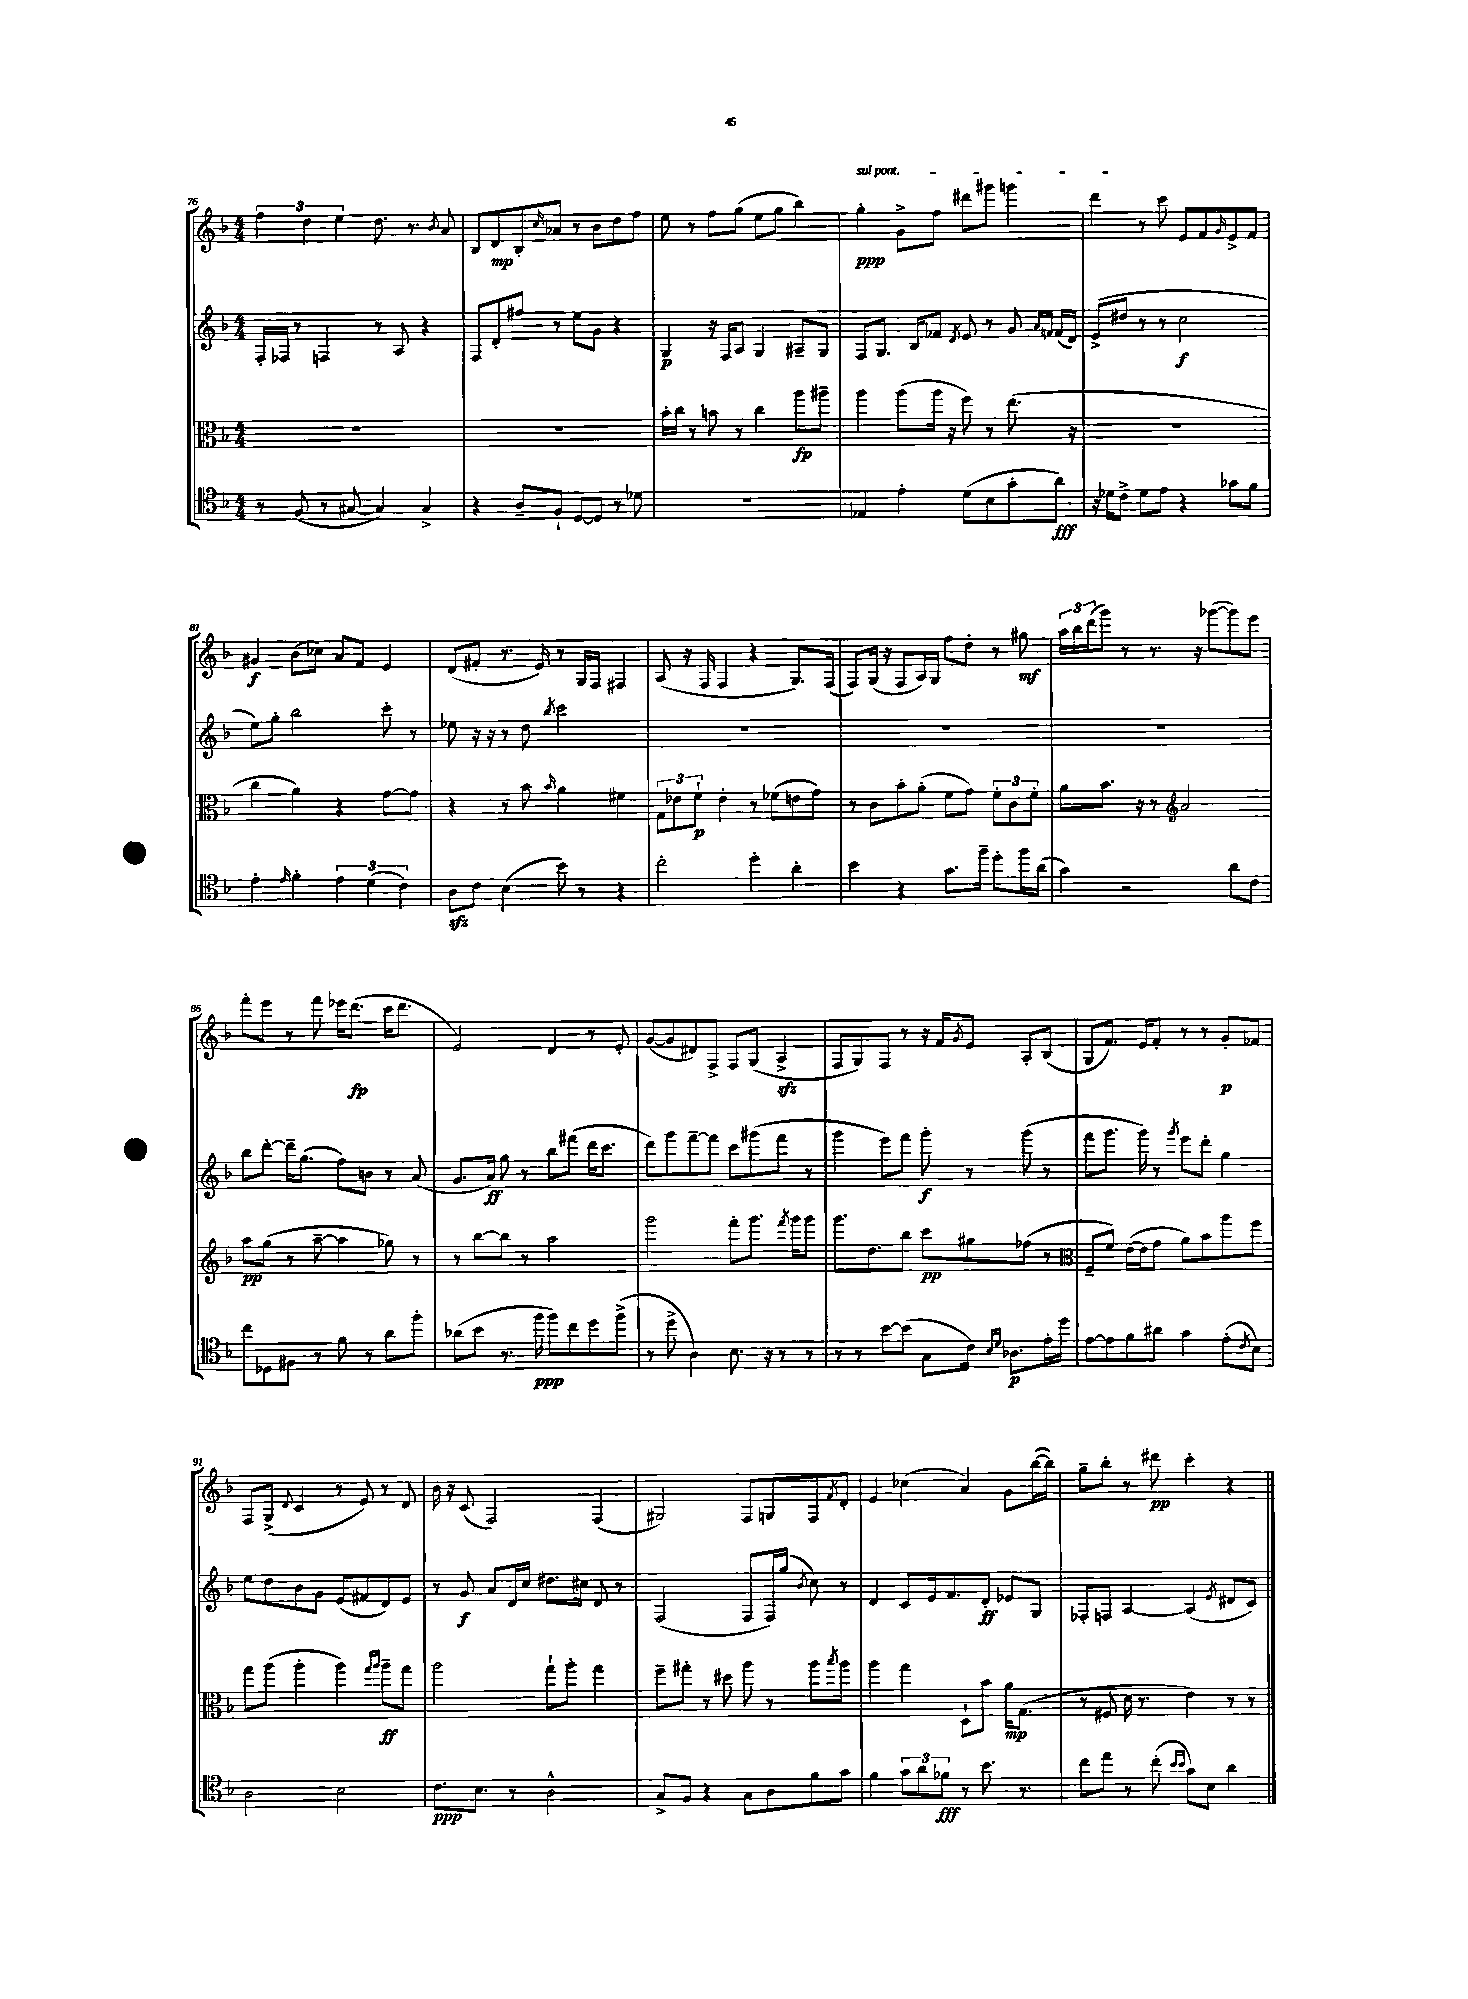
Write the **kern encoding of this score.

**kern	**kern	**kern	**kern
*staff4	*staff3	*staff2	*staff1
*clefC4	*clefC3	*clefG2	*clefG2
*k[b-]	*k[b-]	*k[b-]	*k[b-]
*M4/4	*M4/4	*M4/4	*M4/4
8r	1r	16F'/LL	6ff\
.	.	16F-/JJ	.
(8F/	.	8r	.
.	.	.	6dd\
8r	.	4F/	.
.	.	.	6ee\
[8G#/	.	.	.
4G#/])	.	8r	8.dd\
.	.	8A/	.
.	.	.	8.r
4G#^/	.	4r	.
.	.	.	8qb-/
.	.	.	8a/
=	=	=	=
4r	1r	8F/L	8B-/L
.	.	8d'/	8d/
8A~/L	.	8ff#/J	8B-'/
.	.	.	16qqcc/
8F`/J	.	8r	8a-/J
[8D/L	.	8ee\L	8r
8D/]J	.	8g\J	8b-\L
8r	.	4r	8dd\
8d-\	.	.	8ff\J
=	=	=	=
1r	16b-'\LL	4G/	8ee\
.	16cc\JJ	.	.
.	8r	.	8r
.	8b\	16r	8ff\L
.	.	16F/LK	.
.	8r	8A/J	(8gg\J
.	4cc\	4G/	8ee\L
.	.	.	8gg\J
.	8aa\L	8A#~/L	4bb-\)
.	8aa#~\J	8G/J	.
=	=	=	=
4E-/	4aa\	8F/L	4gg'\
.	.	8.G/J	.
4e'\	(8aa\L	.	8g^\L
.	.	16B-/LK	.
.	16aa\Jk	8f-/J	8ff\J
.	16r	.	.
.	.	8qd/	.
(8d\L	8ff\)	8e/	8ddd#\L
8B-\	8r	8r	8ggg#\J
8g'\	(8.ee\	8g/	4ggg\
.	.	16qqa/LL	.
.	.	16qqf/JJ	.
8a\J)	.	(16f/LL	.
.	16r	16d/JJ)	.
=	=	=	=
16r	1r	(8e^/L	4ddd\
16d-\LK	.	.	.
8c^\J	.	8dd#/J	.
8d-\L	.	8r	8r
8e\J	.	8r	8ccc\
4r	.	2cc\	8e/L
.	.	.	8f/
.	.	.	16qqg/
8g-\L	.	.	8e^/
8f\J	.	.	8f/J
=	=	=	=
4e'\	4cc\	8ee\L)	4g#/
.	.	8gg'\J	.
16qqe/	.	.	.
4f'\	4a\)	2bb-\	(8b-\L
.	.	.	8cc-\J)
6e\	4r	.	8a/L
.	.	.	8f/J
(6d\	.	.	.
.	[8g\L	8ccc'\	4e/
6c\)	.	.	.
.	8g\]J	8r	.
=	=	=	=
8A\L	4r	8ee-\	(8d/L
8c\J	.	16r	8f#'/J
.	.	16r	.
(4B-\	8r	8r	8.r
.	8b-\	8dd\	.
.	.	.	16e/)
.	16qqb-/	8qbb-/	.
8b-\)	4a\	2ccc\	8r
8r	.	.	16G/LL
.	.	.	16F/JJ
4r	4f#\	.	4F#/
=	=	=	=
2cc'\	12G\L	1r	(8A/
.	12e-\	.	.
.	.	.	16r
.	12f`\J	.	.
.	.	.	16F/
.	4e-'\	.	4F/
4dd'\	8r	.	4r
.	(8f-\L	.	.
4a'\	8e\	.	8.G/L)
.	8g\J)	.	.
.	.	.	(16F/Jk
=	=	=	=
4b-\	8r	1r	8F/L)
.	8c\L	.	(16G/Jk
.	.	.	16r
4r	8b-'\	.	8F/L
.	(8a'\J	.	16A/L)
.	.	.	16G/JJ
8.g\L	8f\L	.	8ff\L
.	8g\J)	.	8dd'\J
16ff~\Jk	.	.	.
8dd'\L	12f'\L	.	8r
.	12c\	.	.
16ff\L	.	.	8gg#\
.	12f'\J	.	.
(16a\JJ	.	.	.
=	=	=	=
4g\)	8a\L	1r	24aa\LL
.	.	.	24bb-\
.	.	.	(24ddd\J
.	8.b-\J	.	8ggg\J)
2r	.	.	8r
.	16r	.	.
.	8r	.	8.r
*	*clefG2	*	*
.	2a/	.	.
.	.	.	16r
.	.	.	([8ggg-\L
8a\L	.	.	8ggg-\])
8c\J	.	.	8eee\J
=	=	=	=
8cc\L	8aa\L	8bb-\L	8fff'\L
8D-\	(8gg\J	[8ddd'\J	8eee\J
8F#\J	8r	16ddd~\]LK	8r
.	.	(8.gg\J	.
8r	[8aa~\	.	8fff\
8f\	4aa\]	8ff\L)	16eee-\LK
.	.	.	(8.ddd\J
8r	.	8b\J	.
8a\L	8gg-\)	8r	16ccc\LK
.	.	.	8.ddd\J
8ff'\J	8r	(8a/	.
=	=	=	=
(8a-\L	8r	8.g/L	2e/)
8b-\J	[8bb-\L	.	.
.	.	16a/Jk)	.
8.r	8bb-\]J	8gg\	.
.	8r	8r	.
16ff\	.	.	.
8ff\L)	2aa\	8bb-\L	4d/
8cc\	.	(8fff#\J	.
8dd\	.	16ddd\LK	8r
.	.	8.ccc\J	.
(8ff^\J	.	.	8e'/
=	=	=	=
8r	2ggg\	8ddd\L)	([8g/L
8dd^\	.	8ggg\	8g/]
4A\)	.	[8fff~\	8d#/)
.	.	8fff\]J	8F^/J
8.B-\	8fff'\L	8ccc\L	8F/L
.	8.ggg\J	(8ggg#\	(8G/J
16r	.	.	.
8r	.	8fff\J	4A^/
.	8qfff/	.	.
.	16ggg\LK	.	.
8r	8ggg\J	8r	.
=	=	=	=
8r	8.ggg\L	4ggg\	8F/L
8r	.	.	8G/)
.	8.dd\	.	.
[8b-\L	.	8eee\L)	8F/J
(8b-\]J	8bb-\J	8fff\J	8r
8G\L	8ccc\L	8ggg'\	16r
.	.	.	16f/LK
.	.	.	8qg/
16c\Jk)	8gg#\	8r	8e/J
16qqB-/LL	.	.	.
16qqd/JJ	.	.	.
8.A-\L	.	.	.
.	(8ff-\J	(8ggg\	8A'/L
16e'\L	8r	8r	(8B-/J
16dd\JJ	.	.	.
=	=	=	=
*	*clefC3	*	*
[8e\L	8F~/L	8fff\L	8G/L
8e\]	8f/J)	8.ggg\J	8.f/J)
8f\	([16e\LL	.	.
.	16e\]J	16ggg\)	16e/LK
8a#\J	8g\J	8r	8f'/J
.	.	8qggg/	.
4g\	8a\L)	8eee\L	8r
.	8b-\	8ddd'\J	8r
(8e'\L	8aa\	4gg\	8g'/L
8qc/	.	.	.
8B-\J)	8ff\J	.	8f-/J
=	=	=	=
2A\	8gg\L	8ee\L	8F/L
.	(8aa\J	8dd\	(8G^/J
.	.	.	8qqd/
.	4aa'\	8b-\	4c/
.	.	8g\J	.
2B-\	4aa\)	(8e/L	8r
.	.	8f#/	8e/)
.	16qqgg/LL	.	.
.	16qqaa/JJ	.	.
.	8aa~\L	8d/)	8r
.	8gg\J	8e/J	8d/
=	=	=	=
8.c\L	2aa\	8r	16b-\
.	.	.	16r
.	.	8g/	(8c/
8.B-\J	.	.	.
.	.	8a/L	2F/)
8r	.	16d/L	.
.	.	16cc/JJ	.
2A^^\	8gg`\L	8.dd#\L	.
.	8aa'\J	.	.
.	.	16cc#\Jk	.
.	4gg\	8d/	(4F/
.	.	8r	.
=	=	=	=
8G^/L	8ff~\L	(2F/	2G#/)
8F/J	8gg#'\J	.	.
4r	8r	.	.
.	8dd#\	.	.
8G\L	8aa\	8F/L	8F/L
8A\	8r	16F/L)	8G/
.	.	(16gg/JJ	.
.	.	8qb-/	.
8f\	8aa\L	8cc\)	8F/
.	8qbb-/	.	8qf/
8g\J	8aa\J	8r	8d'/J
=	=	=	=
4f\	4aa\	4d/	4e/
12g\L	4gg\	8c/L	(4cc-\
12a\	.	.	.
.	.	16e/k	.
12f-\J	.	.	.
.	.	8.f/	.
8r	8D`\L	.	4a/)
8.b-\	8b-\J	8d'/J	.
.	16a\LK	8e-/L	8g\L
8.r	(8.G\J	.	.
.	.	8G/J	([16bb-\L
.	.	.	16bb-\]JJ)
=	=	=	=
8cc\L	8r	8F-'/L	8gg~\L
8ee\J	8F#/	8F/J	8bb-'\J
8r	16d\	[4A/	8r
.	8.r	.	.
(8cc'\	.	.	8ddd#\
16qqb-/LL	.	.	.
16qqb-/JJ	.	.	.
8g\L)	4e\)	(4A/]	4ccc'\
8B-\J	.	.	.
.	.	8qe/	.
4a\	8r	8d#/L	4r
.	8r	8c/J)	.
==	==	==	==
*-	*-	*-	*-
